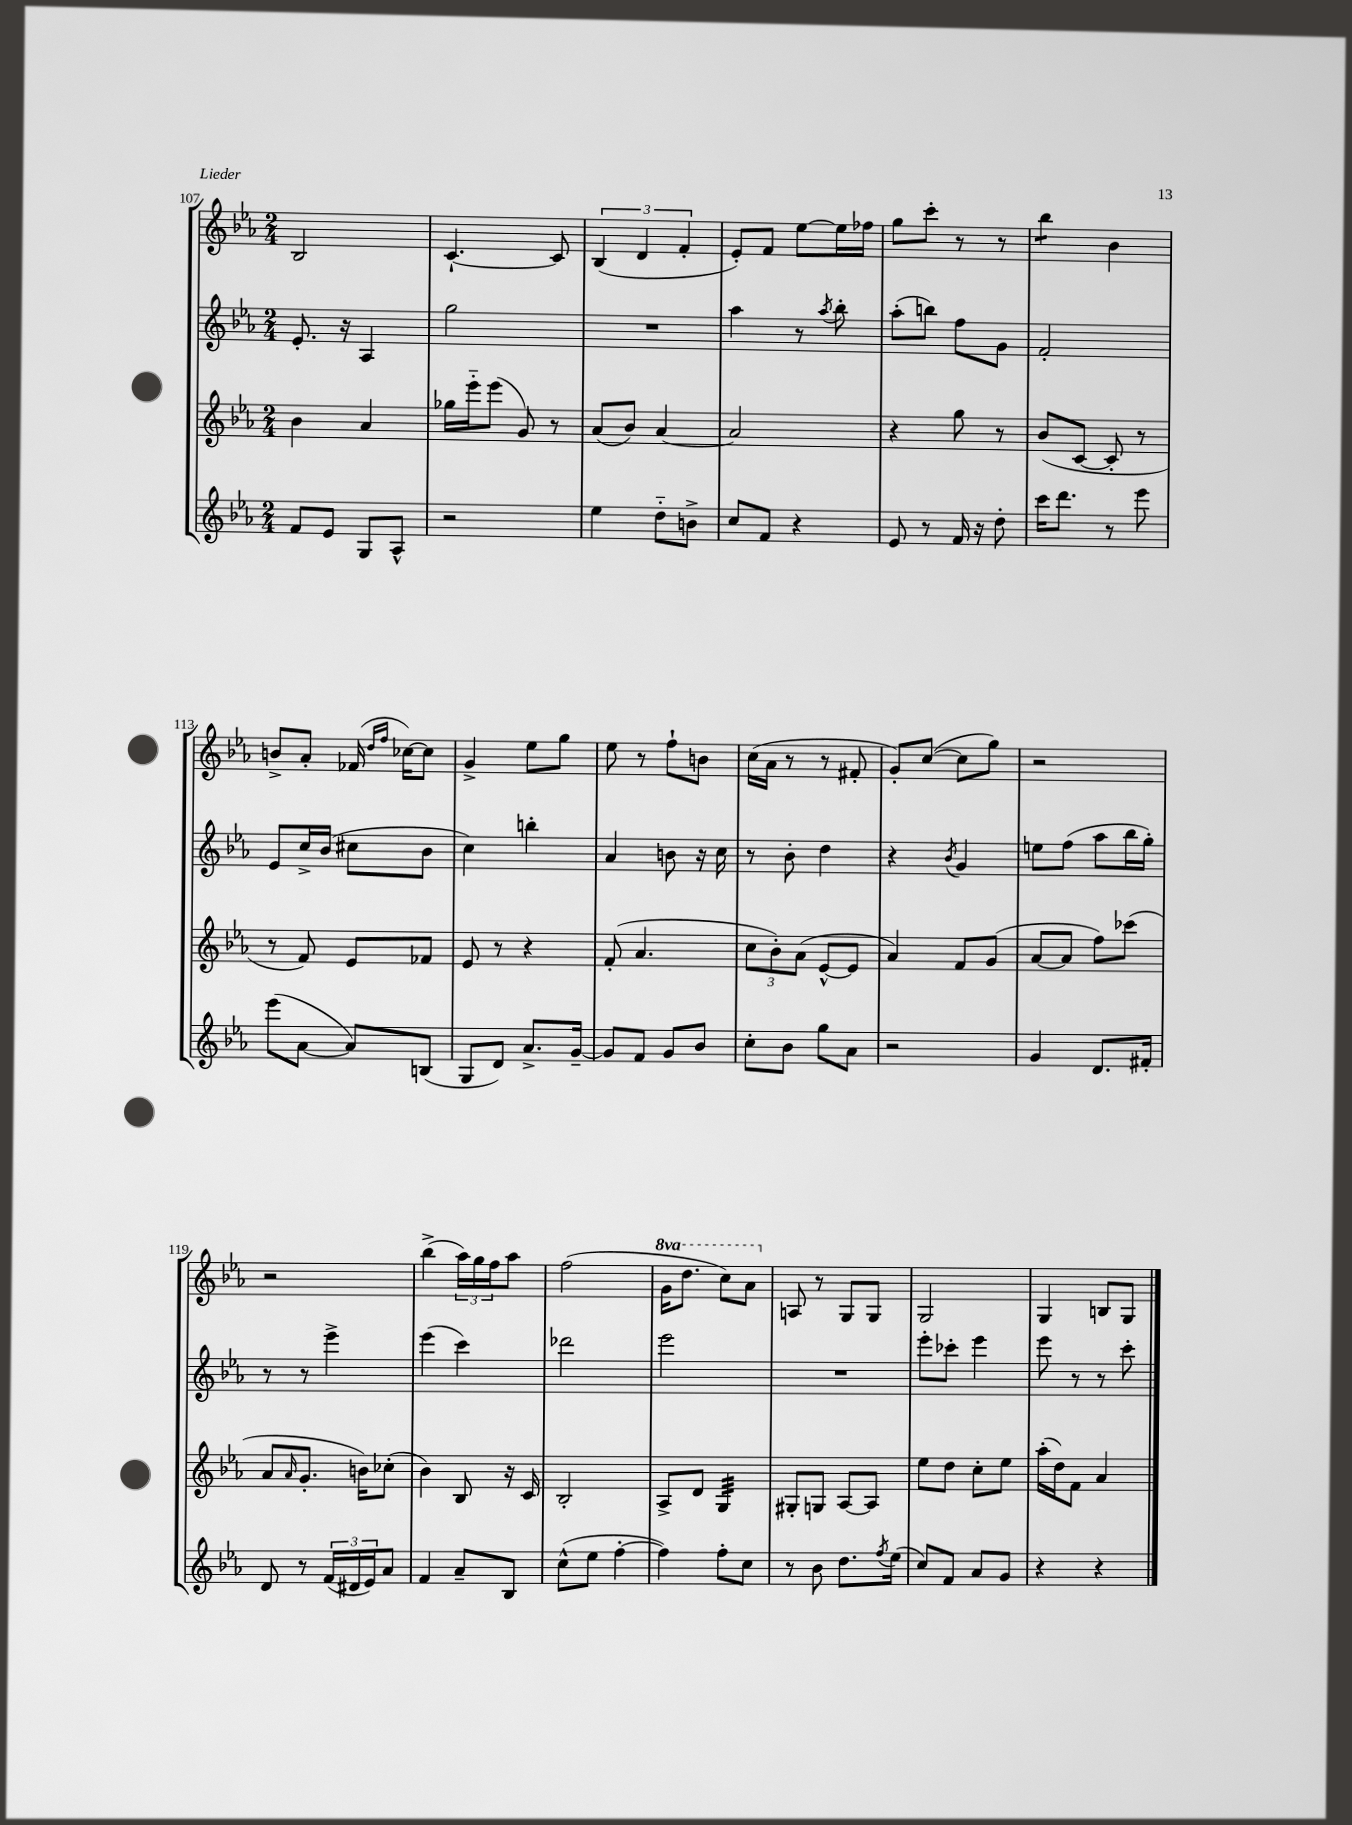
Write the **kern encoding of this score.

**kern	**kern	**kern	**kern
*staff4	*staff3	*staff2	*staff1
*clefG2	*clefG2	*clefG2	*clefG2
*k[b-e-a-]	*k[b-e-a-]	*k[b-e-a-]	*k[b-e-a-]
*M2/4	*M2/4	*M2/4	*M2/4
8f	4b-	8.e-'	2B-
8e-	.	.	.
.	.	16r	.
8G	4a-	4A-	.
8A-^^	.	.	.
=	=	=	=
2r	16gg-	2gg	[4.c`
.	16eee-'~	.	.
.	(8eee-	.	.
.	8g)	.	.
.	8r	.	8c]
=	=	=	=
4ee-	(8a-	2r	(6B-
.	8b-)	.	.
.	.	.	6d
8dd'~	[4a-	.	.
.	.	.	6f'
8b^	.	.	.
=	=	=	=
8cc	2a-]	4aa-	8e-')
8f	.	.	8f
4r	.	8r	[8ee-
.	.	8qaa-	.
.	.	8bb-'	16ee-]
.	.	.	16ff-
=	=	=	=
8e-	4r	(8aa-'	8gg
8r	.	8bb)	8ccc'
16f	8gg	8ff	8r
16r	.	.	.
8dd'	8r	8g	8r
=	=	=	=
16ccc	(8b-	2f'	4bb-
8.ddd	.	.	.
.	[8c	.	.
8r	8c']	.	4b-
8eee-	8r	.	.
=	=	=	=
(8eee-	8r	8e-	8b^
[8a-	8f)	16cc^	8a-'
.	.	(16b-	.
8a-])	8e-	8cc#	(16f-
.	.	.	16qqdd
.	.	.	16qqff
.	.	.	[16cc-)
(8B	8f-	8b-	8cc-]
=	=	=	=
8G	8e-	4cc)	4g^
8d)	8r	.	.
8.a-^	4r	4bb'	8ee-
.	.	.	8gg
[16g~	.	.	.
=	=	=	=
8g]	(8f'	4a-	8ee-
8f	4.a-	.	8r
8g	.	8b	8ff`
8b-	.	16r	8b
.	.	16cc	.
=	=	=	=
8cc'	12cc	8r	(16cc
.	.	.	16a-
.	12b-')	.	.
8b-	.	8b-'	8r
.	(12a-	.	.
8gg	[8e-^^	4dd	8r
8a-	8e-]	.	8f#'
=	=	=	=
2r	4a-)	4r	8g')
.	.	.	([8cc
.	.	8qb-	.
.	8f	4g	8cc]
.	(8g	.	8gg)
=	=	=	=
4g	[8a-	8ee	2r
.	8a-]	(8ff	.
8.d	8ff)	8aa-	.
.	(8ccc-	16bb-	.
16f#'	.	16gg')	.
=	=	=	=
8d	8a-	8r	2r
.	16qqa-	.	.
8r	8.g'	8r	.
(24f	.	4eee-^	.
24d#	.	.	.
.	16b)	.	.
24e-)	.	.	.
8a-	(8cc-'	.	.
=	=	=	=
4f	4b-)	(4eee-	(4bb-^
8a-~	8B-	4ccc)	24aa-)
.	.	.	24gg
.	.	.	24ff
8B-	16r	.	8aa-
.	16c	.	.
=	=	=	=
(8cc^^	2B-'	2ddd-	(2ff
8ee-	.	.	.
[4ff'	.	.	.
=	=	=	=
4ff])	8A-^	2eee-	16gg
.	.	.	8.ddd
.	8d	.	.
8ff'	4G	.	8ccc)
8cc	.	.	8aa-
=	=	=	=
8r	8G#'	2r	8A
8b-	8G	.	8r
8.dd	[8A-	.	8G
.	8A-]	.	8G
8qff	.	.	.
(16ee-	.	.	.
=	=	=	=
8cc)	8ee-	8eee-'	2G
8f	8dd	8ccc-'	.
8a-	8cc'	4eee-	.
8g	8ee-	.	.
=	=	=	=
4r	(16aa-'	8eee-	4G
.	16dd)	.	.
.	8f	8r	.
4r	4a-	8r	8B
.	.	8ccc'	8G
==	==	==	==
*-	*-	*-	*-
